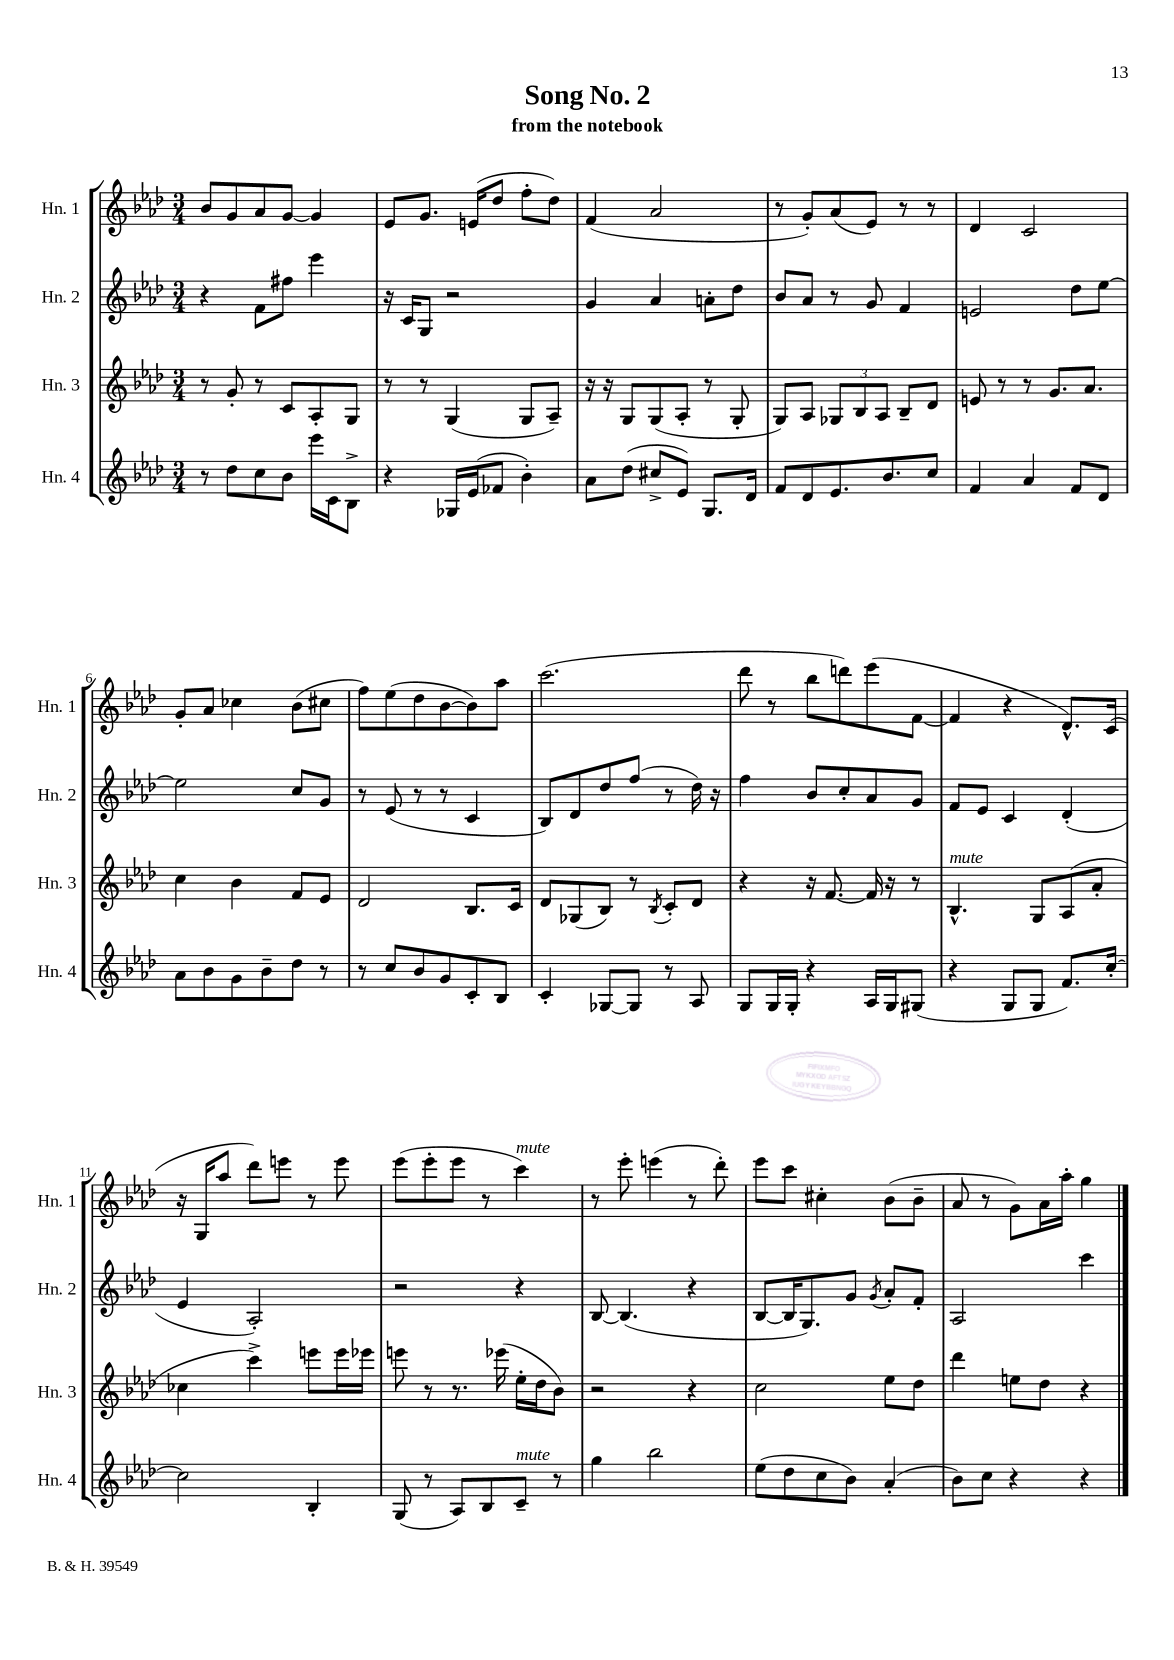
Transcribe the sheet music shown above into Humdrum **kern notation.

**kern	**kern	**kern	**kern
*part4	*part3	*part2	*part1
*staff4	*staff3	*staff2	*staff1
*I"Hn. 4	*I"Hn. 3	*I"Hn. 2	*I"Hn. 1
*I'Hn. 4	*I'Hn. 3	*I'Hn. 2	*I'Hn. 1
*clefG2	*clefG2	*clefG2	*clefG2
*k[b-e-a-d-]	*k[b-e-a-d-]	*k[b-e-a-d-]	*k[b-e-a-d-]
*M3/4	*M3/4	*M3/4	*M3/4
=1	=1	=1	=1
8r	8r	4r	8b-/L
8dd-\L	8g'/	.	8g/
8cc\	8r	8f\L	8a-/
8b-\J	8c/L	8ff#X\J	[8g/J
16eee-\LL	8A-'/	4eee-\	4g/]
16c\J	.	.	.
8B-^\J	8G/J	.	.
=2	=2	=2	=2
4r	8r	16r	8e-/L
.	.	16c/KL	.
.	8r	8G/J	8.g/J
16G-X/LL	(4G/	2r	.
(16e-/J	.	.	(16en/KL
8f-X/J	.	.	8dd-/J
4b-'\)	8G/L	.	8ff'\L
.	8A-~/J)	.	8dd-\J)
=3	=3	=3	=3
8a-\L	16r	4g/	(4f/
.	16r	.	.
(8dd-\J	8G/L	.	.
8cc#X^/L	(8G/	4a-/	2a-/
8e-/J)	8A-'/J	.	.
8.G/L	8r	8an'\L	.
.	8G'/	8dd-\J	.
16d-/Jk	.	.	.
=4	=4	=4	=4
8f/L	8G/L)	8b-/L	8r
8d-/	8A-/J	8a-/J	8g'/L)
8.e-/	12G-X/L	8r	(8a-/
.	12B-/	.	.
.	.	8g/	8e-/J)
.	12A-/J	.	.
8.b-/	.	.	.
.	8B-~/L	4f/	8r
8cc/J	8d-/J	.	8r
=5	=5	=5	=5
4f/	8en/	2en/	4d-/
.	8r	.	.
4a-/	8r	.	2c/
.	8.g/L	.	.
8f/L	.	8dd-\L	.
.	8.a-/J	.	.
8d-/J	.	[8ee-\J	.
!!LO:LB:g=z
=6	=6	=6	=6
8a-\L	4cc\	2ee-\]	8g'/L
8b-\	.	.	8a-/J
8g\	4b-\	.	4cc-X\
8b-~\	.	.	.
8dd-\J	8f/L	8cc/L	(8b-\L
8r	8e-/J	8g/J	8cc#X\J
=7	=7	=7	=7
8r	2d-/	8r	8ff\L)
8cc/L	.	(8e-/	(8ee-\
8b-/	.	8r	8dd-\
8g/	.	8r	[8b-\
8c'/	8.B-/L	4c/	8b-\])
8B-/J	.	.	8aa-\J
.	16c/Jk	.	.
=8	=8	=8	=8
4c'/	8d-/L	8B-/L)	(2.ccc\
.	(8G-X/	8d-/	.
[8G-X/L	8B-/J)	8dd-/	.
8G-/J]	8r	(8ff/J	.
.	8qB-/	.	.
8r	8c'/L	8r	.
8A-/	8d-/J	16dd-\)	.
.	.	16r	.
=9	=9	=9	=9
8G/L	4r	4ff\	8ddd-\
16G/L	.	.	8r
16G'/JJ	.	.	.
4r	16r	8b-/L	8bb-\L
.	[8.f/	.	.
.	.	8cc'/	8dddn\)
16A-/LL	16f/]	8a-/	(8eee-\
16G/J	16r	.	.
(8G#X/J	8r	8g/J	[8f\J
=10	=10	=10	=10
!	!LO:TX:a:i:t=mute	!	!
4r	4.B-^^/	8f/L	4f/]
.	.	8e-/J	.
8G/L	.	4c/	4r
8G/J	8G/L	.	.
8.f/L)	(8A-/	(4d-'/	8.d-^^/L)
.	8a-'/J	.	.
[16cc'/Jk	.	.	(16c/Jk
!!LO:LB:g=z
=11	=11	=11	=11
2cc\]	4cc-X\	4e-/	16r
.	.	.	16G/KL
.	.	.	8aa-/J
.	4ccc^\)	2A-'/)	8ddd-\L)
.	.	.	8eeen\J
4B-'/	8eeen\L	.	8r
.	16eee\L	.	8eee\
.	16eee-X\JJ	.	.
=12	=12	=12	=12
(8G/	8eeen\	2r	(8eee-\L
8r	8r	.	8eee-'\
8A-/L)	8.r	.	8eee-\J
8B-/	.	.	8r
.	(16eee-X\	.	.
!	!	!	!LO:TX:a:i:t=mute
!LO:TX:a:i:t=mute	!	!	!
8c~/J	16ee-'\LL	4r	4ccc\)
.	16dd-\J	.	.
8r	8b-\J)	.	.
=13	=13	=13	=13
4gg\	2r	[8B-/	8r
.	.	(4.B-/]	8eee-'\
2bb-\	.	.	(4eeen\
.	4r	4r	8r
.	.	.	8ddd-'\)
=14	=14	=14	=14
(8ee-\L	2cc\	[8B-/L	8eee-\L
8dd-\	.	16B-/K]	8ccc\J
.	.	8.G/)	.
8cc\	.	.	4cc#X'\
8b-\J)	.	8g/J	.
.	.	8qg/	.
(4a-'/	8ee-\L	8a-'/L	(8b-\L
.	8dd-\J	8f'/J	8b-~\J
=15	=15	=15	=15
8b-\L)	4ddd-\	2A-/	8a-/
8cc\J	.	.	8r
4r	8een\L	.	8g\L)
.	8dd-\J	.	16a-\L
.	.	.	16aa-'\JJ
4r	4r	4ccc\	4gg\
==	==	==	==
*-	*-	*-	*-
